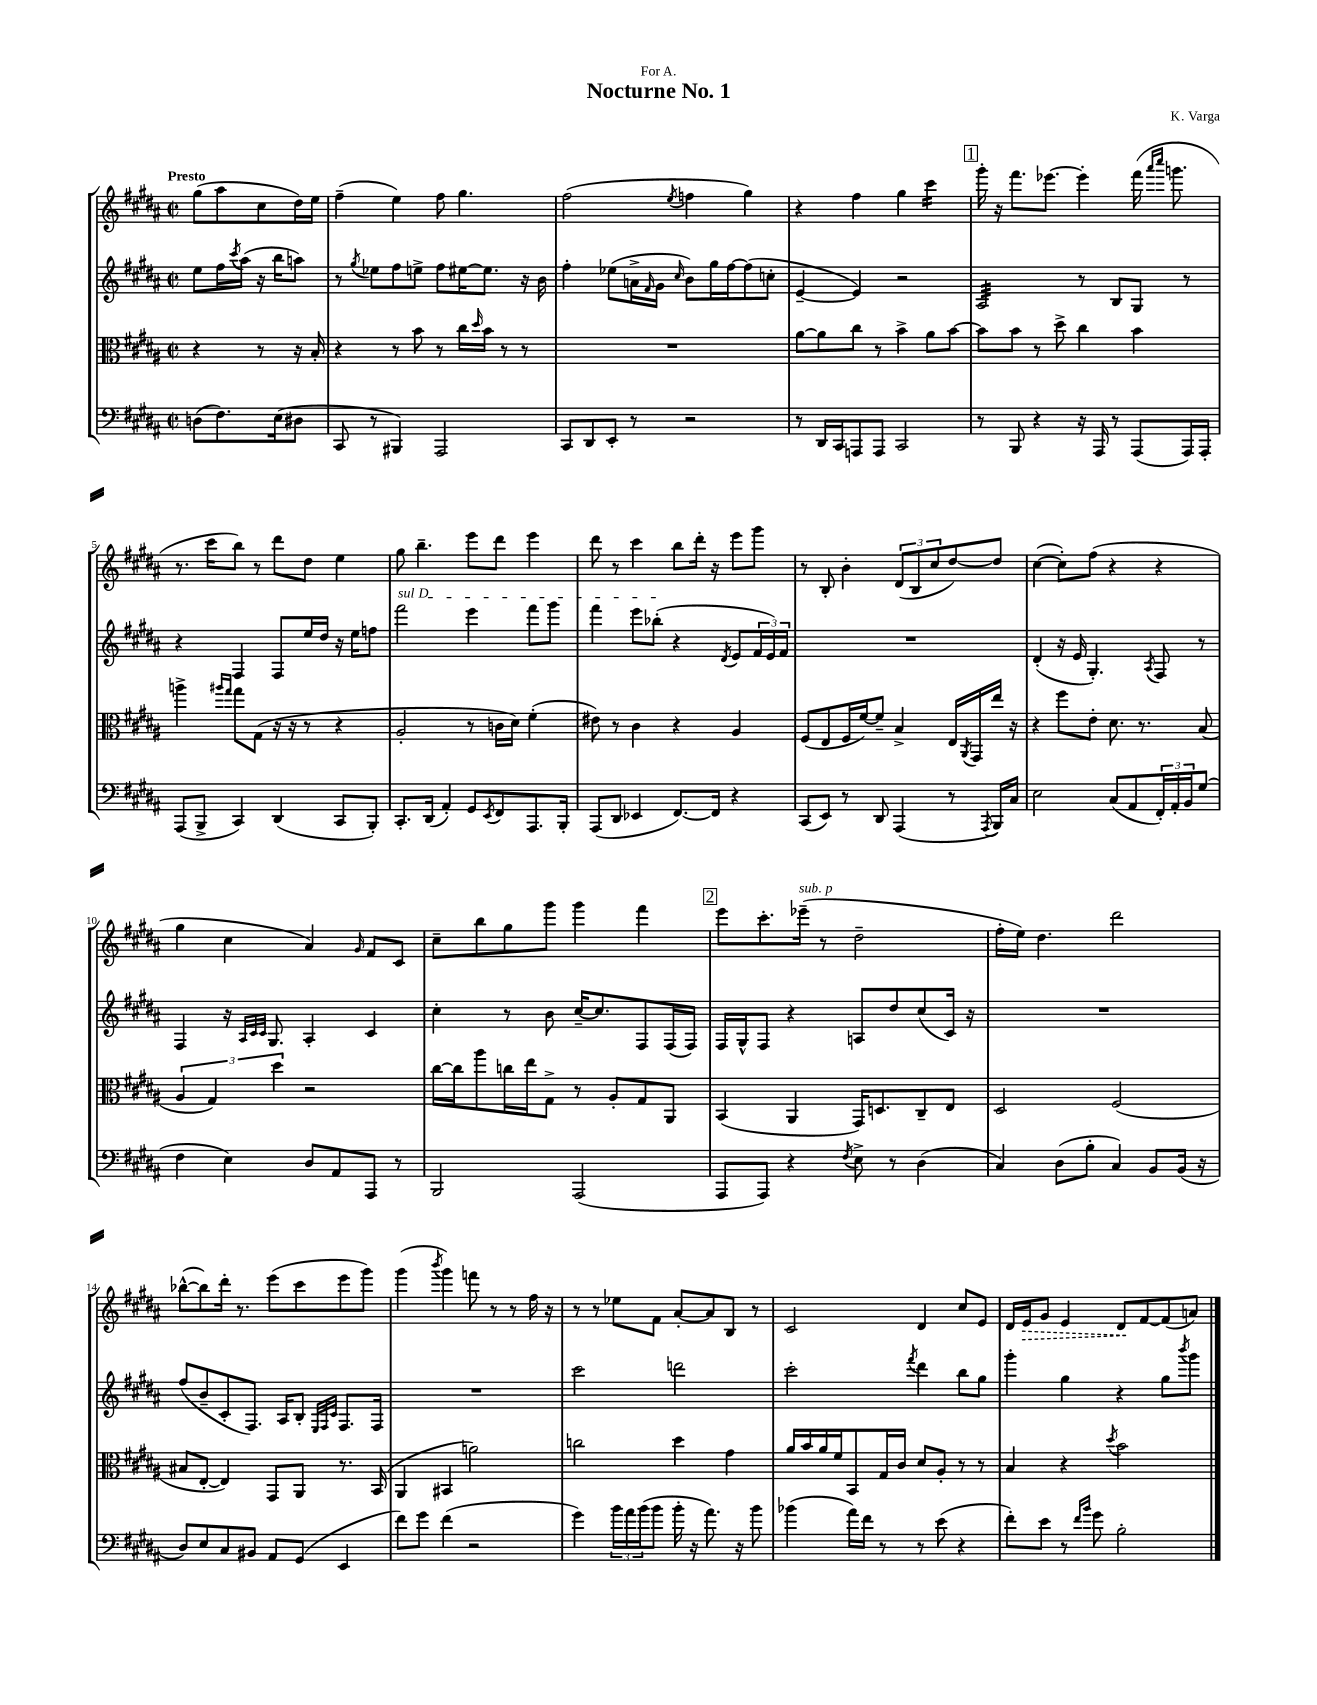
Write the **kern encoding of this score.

**kern	**kern	**kern	**kern
*staff4	*staff3	*staff2	*staff1
*clefF4	*clefC3	*clefG2	*clefG2
*k[f#c#g#d#a#]	*k[f#c#g#d#a#]	*k[f#c#g#d#a#]	*k[f#c#g#d#a#]
*M2/2	*M2/2	*M2/2	*M2/2
*met(c|)	*met(c|)	*met(c|)	*met(c|)
(8D\L	4r	8ee\L	(8gg#\L
8.F#\)	.	16ff#\L	8aa#\
.	.	8qccc#/	.
.	.	(16aa#\JJ	.
.	8r	16r	8cc#\
(16E\k	.	16bb\LK	.
8D#\J	16r	8aa\J)	16dd#\L)
.	16B'/	.	16ee\JJ
=	=	=	=
8CC#/	4r	8r	(4ff#~\
.	.	8qgg#/	.
8r	.	8ee-\L	.
4BBB#/)	8r	8ff#\	4ee\)
.	8b\	8ee^\J	.
2AAA#/	8r	8ff#\L	8ff#\
.	16cc#\LL	[16ee#\K	4.gg#\
.	16qqdd#/	.	.
.	16b\JJ	8.ee#\]J	.
.	8r	.	.
.	8r	16r	.
.	.	16b\	.
=	=	=	=
8CC#/L	1r	4ff#'\	(2ff#\
8DD#/	.	.	.
8EE'/J	.	(8ee-\L	.
8r	.	16a^\L	.
.	.	16qqf#/	.
.	.	16g#\JJ	.
.	.	16qqcc#/	8qee/
2r	.	8b\L)	4ff\
.	.	16gg#\L	.
.	.	[16ff#\J	.
.	.	(8ff#\]	4gg#\)
.	.	8cc'\J	.
=	=	=	=
8r	[8a#\L	[4e~/	4r
16DD#/LL	8a#\]	.	.
16CC#/J	.	.	.
8AAA/	8cc#\J	4e/])	4ff#\
8AAA/J	8r	.	.
2CC#/	4b^\	2r	4gg#\
.	8a#\L	.	4ccc#\
.	[8b\J	.	.
=	=	=	=
8r	8b\]L	2A#/	16ggg#'\
.	.	.	16r
8BBB/	8b\J	.	8.fff#\L
4r	8r	.	.
.	.	.	[8.eee-\J
.	8dd#^\	.	.
16r	4cc#\	8r	4eee-'\]
16AAA#/	.	.	.
8r	.	8B/L	.
(8AAA#/L	4b\	8G#/J	(16fff#\
.	.	.	16qqaaa#/LL
.	.	.	16qqcccc#/JJ
.	.	.	8.ggg\
16AAA#/L)	.	8r	.
16AAA#'/JJ	.	.	.
=	=	=	=
(8AAA#/L	4aa^\	4r	8.r
8BBB^/J	.	.	.
.	.	.	16ccc#\LK
.	16qqaa#/LL	.	.
.	16qqgg#/JJ	.	.
4CC#/)	8gg#\L	4F#/	8bb\J)
.	(8G#\J	.	8r
(4DD#/	16r	8F#/L	8ddd#\L
.	16r	.	.
.	8r	16ee/L	8dd#\J
.	.	16dd#/JJ	.
8CC#/L	4r	16r	4ee\
.	.	16ee\LK	.
8BBB'/J)	.	8ff\J	.
=	=	=	=
8.CC#'/L	2A#'/	2fff#\	8gg#\
.	.	.	4.bb~\
(16DD#/Jk	.	.	.
4AA#'/)	.	.	.
8GG#/L	8r	4eee\	8eee\L
8qEE/	.	.	.
8FF#/	16c\LL	.	8ddd#\J
.	16d#\JJ)	.	.
8.AAA#/	(4f#'\	8fff#\L	4eee\
.	.	8ggg#\J	.
16BBB'/Jk	.	.	.
=	=	=	=
(8AAA#/L	8e#\)	4fff#\	8ddd#\
8DD#/J	8r	.	8r
4EE-/	4c#\	8eee\L	4ccc#\
.	.	(8bb-'\J	.
[8.FF#/L)	4r	4r	8bb\L
.	.	.	16ddd#'\Jk
16FF#/]Jk	.	.	16r
.	.	8qd#/	.
4r	4A#/	8e/L	8eee\L
.	.	24f#/L	8ggg#\J
.	.	24e/)	.
.	.	24f#/JJ	.
=	=	=	=
(8CC#/L	(8F#/L	1r	8r
8EE/J)	8E/	.	8B'/
8r	16F#/L	.	4b'\
.	[16f#/J)	.	.
8DD#/	8f#~/]J	.	.
(4AAA#/	4B^/	.	(12d#/L
.	.	.	12B/
.	.	.	12cc#/
8r	16E/LL	.	[8dd#/)
.	8qAA#/	.	.
.	16GG#/	.	.
8qAAA#/	.	.	.
16BBB/LL)	16ee/JJ	.	8dd#/]J
16C#/JJ	16r	.	.
=	=	=	=
2E\	4r	(4d#'/	([4cc#\
.	8ff#\L	16r	8cc#'\]L)
.	.	16e/	.
.	8e'\J	4.G#'/)	(8ff#\J
(8C#/L	8.d#\	.	4r
8AA#/	.	.	.
.	8.r	.	.
.	.	8qA#/	.
24FF#'/L)	.	8F#/	4r
24AA#'/	.	.	.
24BB/J	.	.	.
(8G#/J	(8B/	8r	.
=	=	=	=
4F#\	6A#/	4F#/	4gg#\
.	6G#/)	.	.
4E\)	.	16r	4cc#\
.	.	32qqA#/LLL	.
.	.	32qqc#/	.
.	.	32qqc#/JJJ	.
.	.	8.G#/	.
.	6dd#\	.	.
8D#/L	2r	4A#'/	4a#/)
8AA#/	.	.	.
.	.	.	16qqg#/
8AAA#/J	.	4c#/	8f#/L
8r	.	.	8c#/J
=	=	=	=
2BBB/	[16cc#\LL	4cc#'\	8cc#~\L
.	16cc#\]J	.	.
.	8aa#\	.	8bb\
.	16cc\L	8r	8gg#\
.	16ee\J	.	.
.	8G#^\J	8b\	8ggg#\J
(2AAA#/	8r	[16cc#~/LK	4ggg#\
.	.	8.cc#/]	.
.	8A#'/L	.	.
.	8G#/	8F#/	4fff#\
.	8AA#/J	(16F#/L	.
.	.	16F#/JJ)	.
=	=	=	=
8AAA#/L	(4BB/	16F#/LL	8eee\L
.	.	16G#^^/J	.
8AAA#/J)	.	8F#/J	8.ccc#'\
4r	4AA#/	4r	.
.	.	.	(16eee-~\Jk
.	.	.	8r
8qF#/	.	.	.
8E^\	16GG#/LK)	8A/L	2dd#~\
.	8.D/	.	.
8r	.	8dd#/	.
(4D#\	8C#~/	(8cc#/	.
.	8E/J	16c#/Jk)	.
.	.	16r	.
=	=	=	=
4C#/)	2D#/	1r	16ff#'\LL
.	.	.	16ee\JJ)
.	.	.	4.dd#\
(8D#\L	.	.	.
8B'\J	.	.	.
4C#/)	(2F#/	.	2ddd#\
8BB/L	.	.	.
(16BB/Jk	.	.	.
16r	.	.	.
=	=	=	=
8D#/L)	8B#/L	(8ff#/L	([8bb-^^\L
8E/	[8E'/J	8b~/	8bb-\])
8C#/	4E/])	8c#'/	16ddd#'\Jk
.	.	.	8.r
8BB#/J	.	8.F#/J)	.
8AA#/L	8GG#/L	.	(8eee\L
.	.	16A#/LK	.
(8GG#/J	8AA#/J	8B'/J	8ccc#\
.	.	32qqE/LLL	.
.	.	32qqF#/	.
.	.	32qqc#/JJJ	.
4EE/	8.r	8.F#/L	8eee\
.	.	.	8ggg#\J)
.	(16BB/	16F#/Jk	.
=	=	=	=
8f#\L)	4AA#/	1r	(4ggg#\
8g#\J	.	.	.
.	.	.	8qbbb/
(4f#\	4BB#/	.	4ggg#\)
2r	2a\)	.	8fff\
.	.	.	8r
.	.	.	8r
.	.	.	16ff#\
.	.	.	16r
=	=	=	=
4g#\)	2cc\	2ccc#\	8r
.	.	.	8r
24b\LL	.	.	8ee-\L
24a#\	.	.	.
(24b\J	.	.	.
8b\J	.	.	8f#\J
16b'\	4dd#\	2ddd\	[8a#'/L
16r	.	.	.
8.a#\)	.	.	8a#/]
.	4g#\	.	8B/J
16r	.	.	.
8b\	.	.	8r
=	=	=	=
(4b-\	16a#/LL	2ccc#'\	2c#/
.	16b/	.	.
.	16a#/	.	.
.	16f#/J	.	.
16a#\LL)	8BB/	.	.
16f#\JJ	.	.	.
8r	16G#/L	.	.
.	16c#/JJ	.	.
.	.	8qfff#/	.
8r	8d#/L	4ddd#\	4d#/
(8e\	8A#'/J	.	.
4r	8r	8bb\L	8cc#/L
.	8r	8gg#\J	8e/J
=	=	=	=
8f#'\L)	4B/	4ggg#'\	16d#/LL
.	.	.	16e/J
8e\J	.	.	8g#/J
8r	4r	4gg#\	4e/
16qqf#/LL	.	.	.
16qqb/JJ	.	.	.
8g#\	.	.	.
.	8qdd#/	.	.
2B'\	2b\	4r	8d#/L
.	.	.	[8f#/
.	.	8gg#\L	(8f#/]
.	.	8qbbb/	.
.	.	8ggg#\J	8a/J)
==	==	==	==
*-	*-	*-	*-
